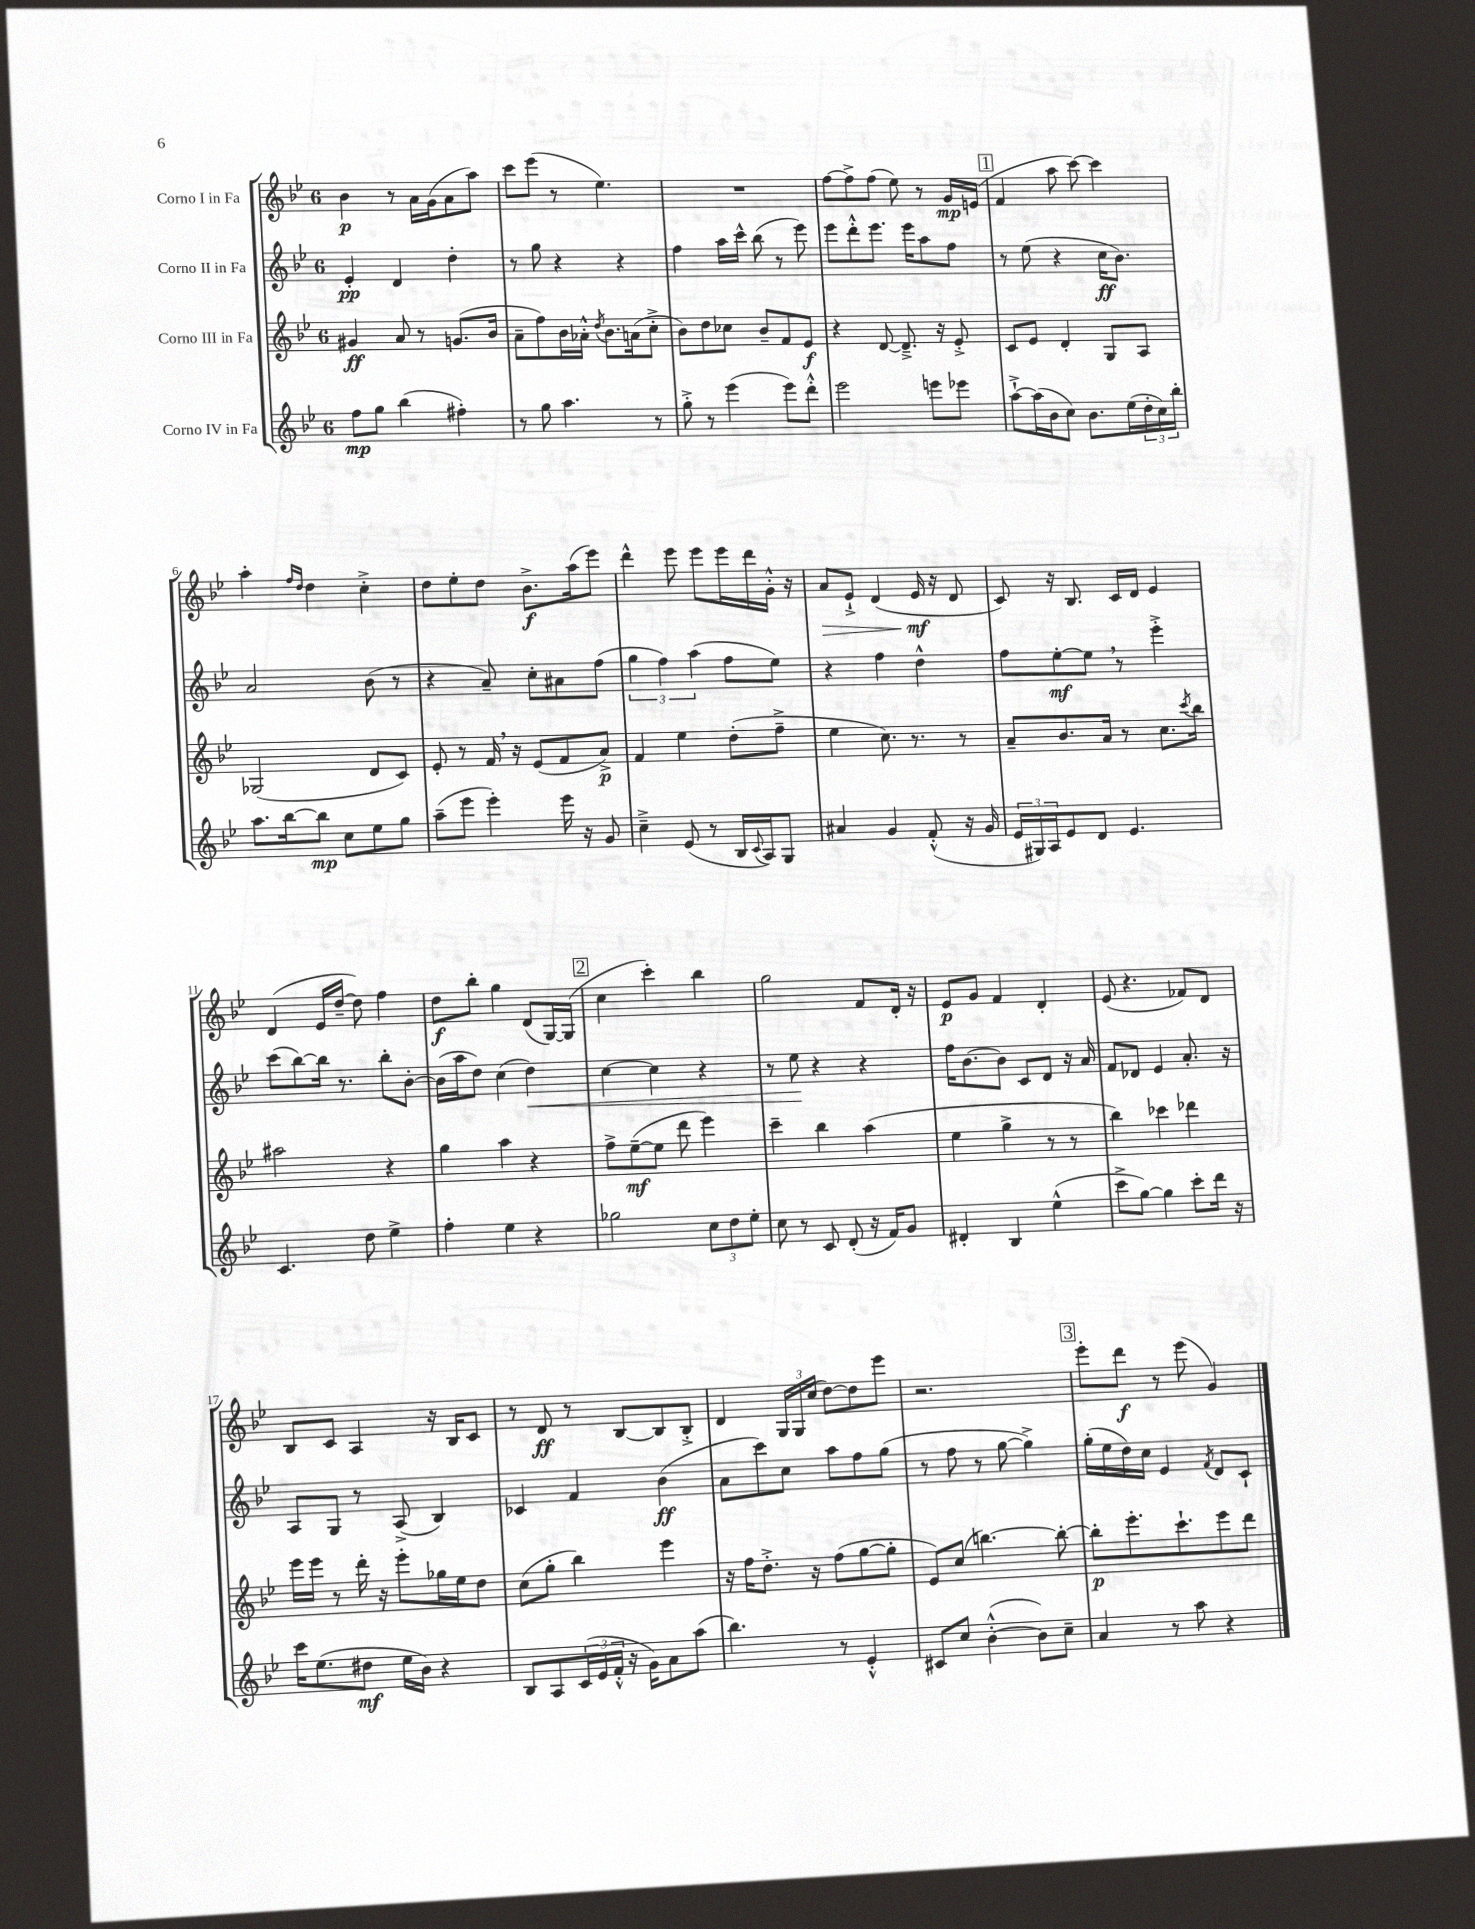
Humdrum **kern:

**kern	**dynam	**kern	**dynam	**kern	**dynam	**kern	**dynam
*part4	*part4	*part3	*part3	*part2	*part2	*part1	*part1
*staff4	*staff4	*staff3	*staff3	*staff2	*staff2	*staff1	*staff1
*I"Corno IV in Fa	*	*I"Corno III in Fa	*	*I"Corno II in Fa	*	*I"Corno I in Fa	*
*clefG2	*	*clefG2	*	*clefG2	*	*clefG2	*
*k[b-e-]	*	*k[b-e-]	*	*k[b-e-]	*	*k[b-e-]	*
*M6/8	*	*M6/8	*	*M6/8	*	*M6/8	*
=1	=1	=1	=1	=1	=1	=1	=1
8ff\L	mp	4g#X/	ff	4e-'/	pp	4b-\	p
8gg\J	.	.	.	.	.	.	.
(4bb-\	.	8a/	.	4d/	.	8r	.
.	.	8r	.	.	.	16a\LL	.
.	.	.	.	.	.	(16g\J	.
4ff#X'\)	.	(8.gn/L	.	4dd'\	.	8a\	.
.	.	.	.	.	.	8aa\J)	.
.	.	16b-/Jk	.	.	.	.	.
=2	=2	=2	=2	=2	=2	=2	=2
8r	.	8a~\L	.	8r	.	8ccc\L	.
8gg\	.	8ff\)	.	8gg\	.	(8eee-\J	.
4.aa\	.	16b-\L	.	4r	.	8r	.
.	.	16a-X'^^\JJ	.	.	.	.	.
.	.	8qdd/	.	.	.	.	.
.	.	8.b-\L	.	.	.	4.ee-\)	.
.	.	.	.	4r	.	.	.
.	.	(16an\k	.	.	.	.	.
8r	.	8cc'^\J	.	.	.	.	.
=3	=3	=3	=3	=3	=3	=3	=3
8gg'^\	.	8b-\L)	.	4ff\	.	2.r	.
8r	.	8dd\	.	.	.	.	.
(4eee-\	.	8cc-X\J	.	16aa\LL	.	.	.
.	.	.	.	16ccc^^\JJ	.	.	.
.	.	8b-~/L	.	(8bb-\	.	.	.
8eee-\L)	.	8f/	.	8r	.	.	.
8ddd'^^\J	.	8e-/J	f	8eee-\)	.	.	.
=4	=4	=4	=4	=4	=4	=4	=4
2eee-\	.	4r	.	8eee-\L	.	[8ff\L	.
.	.	.	.	8ddd'^^\	.	8ff^\]	.
.	.	[8d/	.	8.eee-\J	.	(8ff\J	.
.	.	8.d~^/]	.	.	.	8ee-\)	.
.	.	.	.	16eee-\KL	.	.	.
8eeen\L	.	.	.	8aa\	.	8r	.
.	.	16r	.	.	.	.	.
8eee-X\J	.	8e-'^/	.	8ff\J	.	16g/LL	mp
.	.	.	.	.	.	(16en/JJ	.
!!LO:REH:place=s1:t=1
=5	=5	=5	=5	=5	=5	=5	=5
[8aa`^\L	.	8c/L	.	8r	.	4f/	.
(16aa\L]	.	8e-/J	.	(8ee-\	.	.	.
16b-\J	.	.	.	.	.	.	.
8cc\J)	.	4d'/	.	4r	.	8aa\	.
8.b-\L	.	.	.	.	.	[8ccc\)	.
.	.	8G/L	.	16cc\KL	ff	4ccc\]	.
(16ee-\L	.	.	.	8.b-\J)	.	.	.
24dd'\	.	8A/J	.	.	.	.	.
24cc\)	.	.	.	.	.	.	.
24bb-'\JJ	.	.	.	.	.	.	.
!!LO:LB:g=z
=6	=6	=6	=6	=6	=6	=6	=6
8.aa\L	.	(2G-X/	.	2a/	.	4aa'\	.
[16bb-\k	.	.	.	.	.	.	.
.	.	.	.	.	.	16qqff/LL	.
.	.	.	.	.	.	16qqdd/JJ	.
8bb-\J]	mp	.	.	.	.	4dd\	.
8cc\L	.	.	.	.	.	.	.
8ee-\	.	8d/L	.	(8b-\	.	4cc'^\	.
8gg\J	.	8c/J)	.	8r	.	.	.
=7	=7	=7	=7	=7	=7	=7	=7
(8aa~\L	.	8e-'/	.	4r	.	8dd\L	.
8eee-\J	.	8r	.	.	.	8ee-'\	.
4eee-'\)	.	16f,/	.	8a~/)	.	8dd\J	.
.	.	16r	.	.	.	.	.
.	.	(8e-/L	.	8cc'\L	.	8.b-^\L	f
16eee-\	.	8f/	.	8a#X\	.	.	.
16r	.	.	.	.	.	(16aa\k	.
8g/	.	8a^/J)	p	(8ff\J	.	8eee-\J)	.
=8	=8	=8	=8	=8	=8	=8	=8
4cc~^\	.	4f/	.	6gg\	.	4ddd^^\	.
.	.	.	.	6ff\)	.	.	.
(8e-/	.	4ee-\	.	.	.	8eee-\	.
.	.	.	.	(6aa\	.	.	.
8r	.	.	.	.	.	8eee-\L	.
16B-/LL	.	(8dd'\L	.	8ff\L	.	16eee-\L	.
8qqc/	.	.	.	.	.	.	.
16A/J)	.	.	.	.	.	16ddd\	.
8G/J	.	8ff~^\J	.	8ee-\J)	.	16g'^^\JJ	.
.	.	.	.	.	.	16r	.
=9	=9	=9	=9	=9	=9	=9	=9
!	!	!	!	!	!	!	!LO:HP:b
4a#X/	.	4ee-\	.	4r	.	8a/L	>
.	.	.	.	.	.	8e-`^/J	.
4g/	.	8.cc\)	.	4ff\	.	(4d/	.
.	.	8.r	.	.	.	.	.
(8f'^^/	.	.	.	4dd^^\	.	16e-/	mf
.	.	.	.	.	.	16r	]
16r	.	8r	.	.	.	8d/	.
16g/	.	.	.	.	.	.	.
=10	=10	=10	=10	=10	=10	=10	=10
24e-/LL	.	8a~/L	.	8ff\L	.	8c/)	.
24G#X/)	.	.	.	.	.	.	.
24A/J	.	.	.	.	.	.	.
8e-/	.	8.b-/	.	[8ee-'\	mf	16r	.
.	.	.	.	.	.	8.B-/	.
8d/J	.	.	.	8ee-,\J]	.	.	.
.	.	16a/Jk	.	.	.	.	.
4.e-/	.	8r	.	8r	.	16c/LL	.
.	.	.	.	.	.	16d/JJ	.
.	.	8.cc\L	.	4eee-'^\	.	4e-/	.
.	.	8qccc/	.	.	.	.	.
.	.	16bb-\Jk	.	.	.	.	.
!!LO:LB:g=z
=11	=11	=11	=11	=11	=11	=11	=11
4.c/	.	2aa#X\	.	(8ccc\L	.	(4d/	.
.	.	.	.	[8bb-\)	.	.	.
.	.	.	.	16bb-\Jk]	.	16e-/LL	.
.	.	.	.	8.r	.	[16dd~/JJ	.
8dd\	.	.	.	.	.	8dd\])	.
4ee-^\	.	4r	.	8bb-'\L	.	4ff\	.
.	.	.	.	[8b-'\J	.	.	.
=12	=12	=12	=12	=12	=12	=12	=12
4ff'\	.	4gg\	.	(16b-\LL]	.	8dd\L	f
.	.	.	.	16aa\J	.	.	.
.	.	.	.	8dd\J)	.	8bb-'\J	.
4ee-\	.	4aa\	.	(4cc\	.	4gg\	.
!	!	!	!	!	!LO:HP:b	!	!
4r	.	4r	.	4dd\)	<	(8d/L	.
.	.	.	.	.	.	[16G/L)	.
.	.	.	.	.	.	(16G/JJ]	.
!!LO:REH:place=s1:t=2
=13	=13	=13	=13	=13	=13	=13	=13
2gg-X\	.	8ff^\L	.	[4cc\	.	4cc\	.
.	.	([8ee-~\	mf	.	.	.	.
.	.	8ee-\J]	.	4cc\]	.	4ccc'\)	.
.	.	8ddd\	.	.	.	.	.
12cc\L	.	4eee-\)	.	4r	.	4bb-\	.
12dd\	.	.	.	.	.	.	.
12ee-'\J	.	.	.	.	.	.	.
=14	=14	=14	=14	=14	=14	=14	=14
8cc\	.	4ccc~\	.	8r	.	2gg\	.
8r	.	.	.	8ee-\	.	.	.
8c/	.	4bb-\	.	4r	[	.	.
(8d'/	.	.	.	.	.	.	.
16r	.	(4aa\	.	4r	.	8f/L	.
16f/KL)	.	.	.	.	.	.	.
8g/J	.	.	.	.	.	16d'/Jk	.
.	.	.	.	.	.	16r	.
=15	=15	=15	=15	=15	=15	=15	=15
4d#X'/	.	4ee-\	.	16ff\KL	.	8e-/L	p
.	.	.	.	[8.b-\	.	.	.
.	.	.	.	.	.	8g/J	.
4B-/	.	4gg^\	.	8b-\J]	.	4f/	.
.	.	.	.	8c/L	.	.	.
(4ee-^^\	.	8r	.	8d/J	.	4d'/	.
.	.	8r	.	16r	.	.	.
.	.	.	.	16a/	.	.	.
=16	=16	=16	=16	=16	=16	=16	=16
8ccc^\L	.	4bb-\)	.	8f/L	.	(8e-/	.
[8gg\J)	.	.	.	8d-X/J	.	4.r	.
4gg\]	.	4ccc-X\	.	4e-/	.	.	.
8ccc'\L	.	4ddd-X\	.	8.a'/	.	8f-X/L)	.
16ddd\Jk	.	.	.	.	.	8d/J	.
16r	.	.	.	16r	.	.	.
!!LO:LB:g=z
=17	=17	=17	=17	=17	=17	=17	=17
16ccc\KL	.	16eee-\LL	.	8A/L	.	8B-/L	.
(8.ee-\	.	16eee-\JJ	.	.	.	.	.
.	.	8r	.	8G/J	.	8c/J	.
8dd#X\J	mf	16ddd'\	.	8r	.	4A/	.
.	.	16r	.	.	.	.	.
16ee-\LL	.	8eee-'\L	.	(8A^/	.	.	.
16b-\JJ)	.	.	.	.	.	.	.
4r	.	16gg-X\L	.	4B-/)	.	16r	.
.	.	16ee-\J	.	.	.	16B-/KL	.
.	.	8dd\J	.	.	.	8c/J	.
=18	=18	=18	=18	=18	=18	=18	=18
8B-/L	.	(8cc\L	.	4c-X/	.	8r	.
8A/	.	8gg'\J	.	.	.	8d/	ff
(24c/L	.	4bb-\)	.	4f/	.	8r	.
24e-/	.	.	.	.	.	.	.
24f'^^/JJ	.	.	.	.	.	.	.
16r	.	.	.	.	.	[8B-/L	.
16g\KL)	.	.	.	.	.	.	.
8a\	.	4eee-\	.	(4b-\	ff	8B-/]	.
(8aa\J	.	.	.	.	.	8B-'^/J	.
=19	=19	=19	=19	=19	=19	=19	=19
4.bb-\)	.	16r	.	8a\L	.	4d/	.
.	.	16ff\KL	.	.	.	.	.
.	.	8.dd'^\J	.	8ccc\)	.	.	.
.	.	.	.	8cc\J	.	24G/LL	.
.	.	.	.	.	.	24G/	.
.	.	16r	.	.	.	.	.
.	.	.	.	.	.	(24cc/JJ	.
8r	.	(8ff\L	.	8aa\L	.	[8dd\L)	.
4e-'^^/	.	[8gg\	.	8ff\	.	8dd\]	.
.	.	8gg'\J]	.	(8gg\J	.	8eee-\J	.
=20	=20	=20	=20	=20	=20	=20	=20
8c#X/L	.	8e-/L)	.	8r	.	2.r	.
8cc/J	.	(8cc/J	.	8ff\	.	.	.
([4b-'^^\	.	[4.bbn\)	.	8r	.	.	.
.	.	.	.	[8gg\	.	.	.
8b-\L])	.	.	.	4gg^\])	.	.	.
8cc~\J	.	8bb'\_	.	.	.	.	.
!!LO:REH:place=s1:t=3
=21	=21	=21	=21	=21	=21	=21	=21
4a/	.	8bb'\L]	p	(16gg'\LL	.	8eee-'\L	.
.	.	.	.	16ee-\	.	.	.
.	.	8.eee-'\	.	16dd\)	.	8ddd\J	f
.	.	.	.	16cc\JJ	.	.	.
8r	.	.	.	4e-/	.	8r	.
.	.	8.ccc`\	.	.	.	.	.
8aa\	.	.	.	.	.	(8eee-\	.
.	.	.	.	8qf/	.	.	.
4r	.	8eee-\	.	8d/L	.	4g/)	.
.	.	8ddd\J	.	8c`/J	.	.	.
==	==	==	==	==	==	==	==
*-	*-	*-	*-	*-	*-	*-	*-
